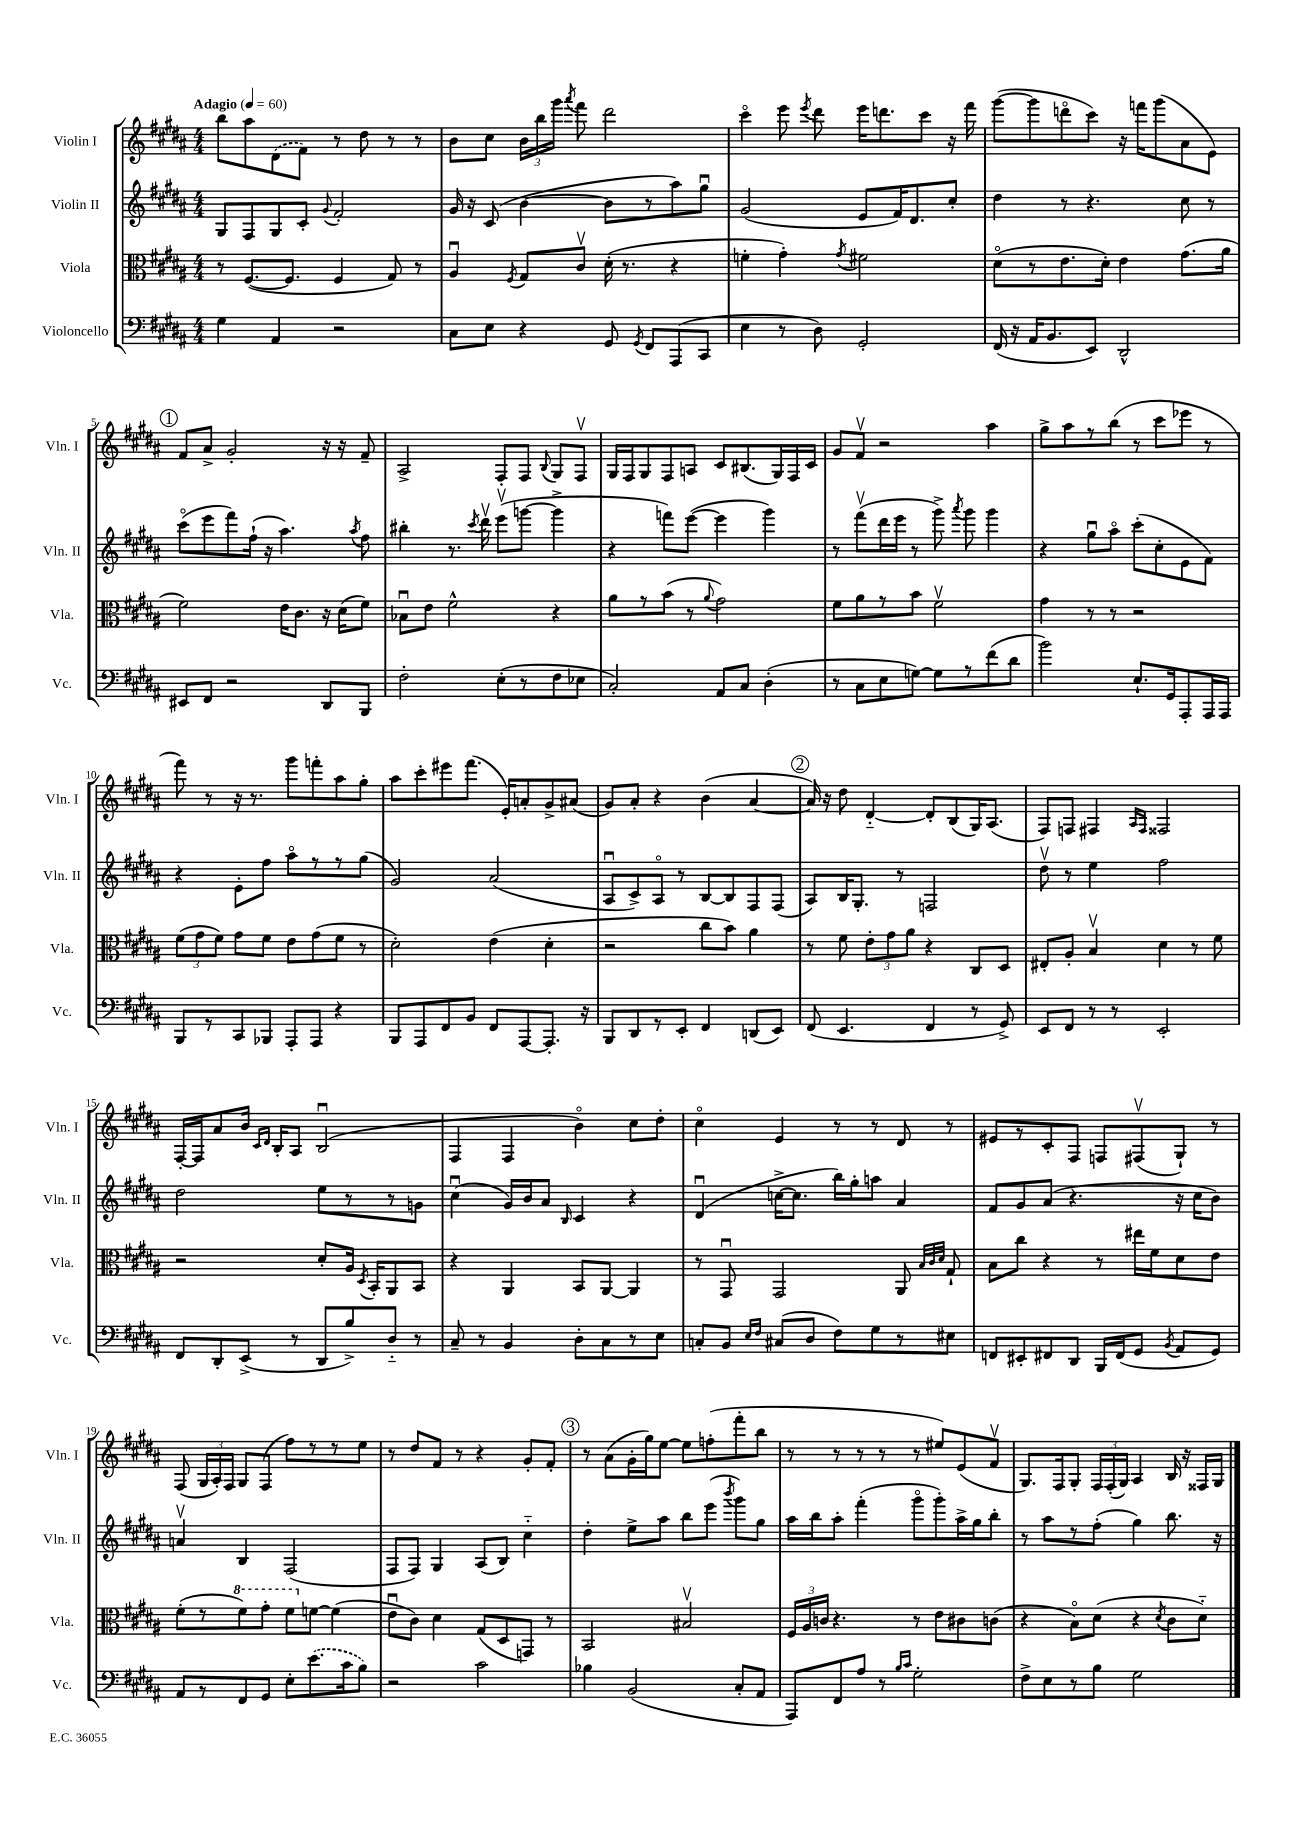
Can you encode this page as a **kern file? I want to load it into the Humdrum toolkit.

**kern	**kern	**kern	**kern
*part4	*part3	*part2	*part1
*staff4	*staff3	*staff2	*staff1
*I"Violoncello	*I"Viola	*I"Violin II	*I"Violin I
*I'Vc.	*I'Vla.	*I'Vln. II	*I'Vln. I
*clefF4	*clefC3	*clefG2	*clefG2
*k[f#c#g#d#a#]	*k[f#c#g#d#a#]	*k[f#c#g#d#a#]	*k[f#c#g#d#a#]
*M4/4	*M4/4	*M4/4	*M4/4
*MM60	*MM60	*MM60	*MM60
=1	=1	=1	=1
!	!	!	!LO:TX:a:B:t=Adagio
4G#\	8r	8G#/L	8bb\L
.	([8.F#/L	8F#/	8aa#\
4AA#/	.	8G#/	(8d#\
.	8.F#/J]	.	.
.	.	8c#'/J	8f#\J)
.	.	8qqg#/	.
2r	4F#/	2f#'/	8r
.	.	.	8dd#\
.	8G#/)	.	8r
.	8r	.	8r
=2	=2	=2	=2
8C#\L	4A#u/	16g#/	8b\L
.	.	16r	.
8E\J	.	(8c#/	8cc#\J
.	8qF#/	.	.
4r	8G#/L	[4b\	24b\LL
.	.	.	24bb\
.	.	.	24ggg#\JJ
.	.	.	8qaaa#/
.	8c#v/J	.	8fff#\
8GG#/	(16d#'\	8b\L]	2ddd#\
.	8.r	.	.
8qGG#/	.	.	.
8FF#/L	.	8r	.
(8AAA#/	4r	8aa#\)	.
8CC#/J	.	8gg#u\J	.
=3	=3	=3	=3
4E\	4fn'\	(2g#/	4ccc#\
8r	4g#'\)	.	8eee\
.	.	.	8qeee/
8D#\)	.	.	8ddd#\
.	8qg#/	.	.
2GG#'/	2f#X\	8e/L	16eee\KL
.	.	.	8.dddn\
.	.	16f#/K)	.
.	.	8.d#/	.
.	.	.	8ccc#\J
.	.	8cc#'/J	16r
.	.	.	16fff#\
=4	=4	=4	=4
(16FF#/	(8d#\L	4dd#\	([8ggg#\L
16r	.	.	.
16AA#/KL	8r	.	8ggg#\]
8.BB/	.	.	.
.	8.e\	8r	8dddn\
8EE/J)	.	4.r	8ccc#\J)
.	16d#'\Jk)	.	.
2DD#^^/	4e\	.	16r
.	.	.	16fffn\KL
.	.	.	(8ggg#\
.	(8.g#\L	8cc#\	8a#\
.	.	8r	8e\J)
.	16a#\Jk	.	.
!!LO:LB:g=z
!!LO:REH:place=s1:t=1
=5	=5	=5	=5
8EE#X/L	2f#\)	(8ccc#\L	8f#/L
8FF#/J	.	8eee\	8a#^/J
2r	.	8fff#\)	2g#'/
.	.	(16ff#`\Jk	.
.	.	16r	.
.	16e\KL	4.aa#\)	.
.	8.c#\J	.	.
8DD#/L	16r	.	16r
.	(16d#\KL	.	16r
.	.	8qaa#/	.
8BBB/J	8f#\J)	8ff#\	8f#~/
=6	=6	=6	=6
2F#'\	8B-Xu\L	4bb#X'\	2A#^/
.	8e\J	.	.
.	2f#^^\	8.r	.
.	.	8qccc#/	.
.	.	16ddd#v\	.
(8E'\L	.	(8eeev\L	8F#'/L
8r	.	[8gggn\J	8F#/J
.	.	.	8qqB/
8F#\	4r	4ggg^\]	8G#/L
8E-X\J	.	.	8F#v/J
=7	=7	=7	=7
2C#'/)	8a#\L	4r	16G#/LL
.	.	.	16F#/J
.	8r	.	8G#/
.	(8b\J	8fffn\L)	8F#/
.	8r	([8eee\J	8An/J
.	8qqa#/	.	.
8AA#/L	2g#\)	4eee\]	8c#/L
8C#/J	.	.	(8.B#X/
(4D#'\	.	4ggg#\)	.
.	.	.	16G#/L)
.	.	.	16F#/
.	.	.	16c#/JJ
=8	=8	=8	=8
8r	8f#\L	8r	8g#/L
8C#\L	8a#\	(8fff#v\L	8f#v/J
8E\	8r	16ddd#\L	2r
.	.	16eee\JJ	.
[8Gn\J)	8b\J	8r	.
8G\L]	2f#v\	8ggg#^\)	.
.	.	8qaaa#/	.
8r	.	8ggg#\	.
(8f#\	.	4ggg#\	4aa#\
8d#\J	.	.	.
=9	=9	=9	=9
2b\)	4g#\	4r	8gg#^\L
.	.	.	8aa#\
.	8r	8gg#u\L	8r
.	8r	8aa#\J	(8bb\J
8.E`/L	2r	(8ccc#'\L	8r
.	.	8cc#'\	8ccc#\L
16GG#/k	.	.	.
8AAA#'/	.	8e\	8eee-X\J
16AAA#/L	.	8f#\J)	8r
16AAA#/JJ	.	.	.
!!LO:LB:g=z
=10	=10	=10	=10
8BBB/L	(12f#\L	4r	8fff#\)
.	12g#\	.	.
8r	.	.	8r
.	12f#\J)	.	.
8CC#/	8g#\L	8e'\L	16r
.	.	.	8.r
8BBB-X/J	8f#\J	8ff#\J	.
8AAA#'/L	8e\L	8aa#\L	8ggg#\L
8AAA#/J	(8g#\	8r	8fffn'\
4r	8f#\J	8r	8aa#\
.	8r	(8gg#\J	8gg#'\J
=11	=11	=11	=11
8BBB/L	2d#'\)	2g#/)	8aa#\L
8AAA#/	.	.	8ccc#'\
8FF#/	.	.	8eee#X\
8BB/J	.	.	(8.fff#\J
8FF#/L	(4e\	(2a#/	.
.	.	.	16e'/KL)
[8AAA#/	.	.	8an'/
8.AAA#'/J]	4d#'\	.	8g#^/
.	.	.	(8a#X/J
16r	.	.	.
=12	=12	=12	=12
8BBB/L	2r	8A#u/L	8g#/L)
8DD#/	.	8c#^/)	8a#'/J
8r	.	8A#/J	4r
8EE'/J	.	8r	.
4FF#/	8cc#\L	[8B/L	(4b\
.	8b\J)	8B/]	.
(8DDn/L	4a#\	8F#/	[4a#/
8EE/J)	.	(8F#/J	.
!!LO:REH:place=s1:t=2
=13	=13	=13	=13
(8FF#/	8r	8A#/L)	16a#/])
.	.	.	16r
4.EE/	8f#\	16B/K	8dd#\
.	.	8.G#'/J	.
.	12e'\L	.	[4d#/
.	12g#\	.	.
.	.	8r	.
.	12a#\J	.	.
4FF#/	4r	2Fn/	8d#'/L]
.	.	.	(8B/
8r	8C#/L	.	16G#/K)
.	.	.	(8.A#/J
8GG#^/)	8D#/J	.	.
=14	=14	=14	=14
8EE/L	8E#X'/L	8dd#v\	8F#/L)
8FF#/J	8A#'/J	8r	8Fn/J
8r	4Bv/	4ee\	4F#X/
8r	.	.	.
.	.	.	16qqA#/LL
.	.	.	16qqF#/JJ
2EE'/	4d#\	2ff#\	2F##X/
.	8r	.	.
.	8f#\	.	.
!!LO:LB:g=z
=15	=15	=15	=15
8FF#/L	2r	2dd#\	[16F#'/LL
.	.	.	16F#/J]
8DD#'/	.	.	8a#/
(8EE^/J	.	.	16b/Jk
.	.	.	16qqc#/LL
.	.	.	16qqd#/JJ
.	.	.	16B'/KL
8r	.	.	8A#/J
8DD#/L	8d#'/L	8ee\L	(2Bu/
8B^/)	16A#/Jk	8r	.
.	8qD#/	.	.
.	16BB'/KL	.	.
8D#/J	8AA#/	8r	.
8r	8BB/J	8gn\J	.
=16	=16	=16	=16
8C#~/	4r	(4cc#u\	4F#/
8r	.	.	.
4BB/	4AA#/	16g#/LL)	4F#/
.	.	16b/J	.
.	.	8a#/J	.
.	.	16qqB/	.
8D#'\L	8BB/L	4c#/	4b\)
8C#\	[8AA#/J	.	.
8r	4AA#/]	4r	8cc#\L
8E\J	.	.	8dd#'\J
=17	=17	=17	=17
8Cn'/L	8r	(4d#u/	4cc#\
8BB/J	8GG#u/	.	.
16qqE/LL	.	.	.
16qqF#/JJ	.	.	.
(8C#X/L	2GG#/	[16ccn^\KL	4e/
.	.	8.cc\J]	.
8D#/J	.	.	.
8F#\L)	.	16bb\LL)	8r
.	.	16gg#'\J	.
8G#\	.	8aan\J	8r
8r	8AA#/	4a#/	8d#/
.	32qqB/LLL	.	.
.	32qqc#/	.	.
.	32qqd#/JJJ	.	.
8E#X\J	8G#`/	.	8r
=18	=18	=18	=18
8FFn/L	8B\L	8f#/L	8e#X/L
8EE#X'/	8cc#\J	8g#/	8r
8FF#X/	4r	(8a#/J	8c#'/
8DD#/J	.	4.r	8F#/J
16BBB/LL	8r	.	8Fn/L
(16FF#/J	.	.	.
8GG#/J	16ee#X\LL	.	(8F#Xv/
.	16f#\J	.	.
8qBB/	.	.	.
8AA#/L	8d#\	16r	8G#`/J)
.	.	16cc#\KL	.
8GG#/J)	8e\J	8b\J)	8r
!!LO:LB:g=z
=19	=19	=19	=19
8AA#/L	(8f#'\L	4anv/	(8F#/
8r	8r	.	24G#/LL
.	.	.	24A#'/)
.	.	.	24F#/JJ
*	*8va	*	*
8FF#/	8ff#\)	4B/	8G#/L
8GG#/J	8gg#'\J	.	(8F#/J
8E'\L	8ff#\L	(2F#/	8ff#\L)
*	*X8va	*	*
(8.e\	[8fn\J	.	8r
.	(4f\]	.	8r
16c#\k	.	.	.
8B\J)	.	.	8ee\J
=20	=20	=20	=20
2r	8eu\L	8F#/L	8r
.	8c#\J)	8F#/J)	8dd#/L
.	4d#\	4G#/	8f#/J
.	.	.	8r
2c#\	(8G#/L	(8A#/L	4r
.	8D#/	8B/J)	.
.	8GGn/J)	4cc#\	8g#'/L
.	8r	.	8f#'/J
!!LO:REH:place=s1:t=3
=21	=21	=21	=21
4B-X\	2BB/	4dd#'\	8r
.	.	.	(8a#\L
(2BB/	.	8ee^\L	16g#'\L
.	.	.	16gg#\J)
.	.	8aa#\J	[8ee\J
.	2B#Xv/	8bb\L	8ee\L]
.	.	(8eee\J	(8ffn'\
.	.	8qbbb/	.
8C#'/L	.	8ggg#\L)	8fff#'\
8AA#/J	.	8gg#\J	8bb\J
=22	=22	=22	=22
8AAA#/L)	24F#/LL	16aa#\LL	8r
.	24A#/	.	.
.	.	16bb\J	.
.	24cn/JJ	.	.
8FF#/	4.r	8aa#'\J	8r
8A#/J	.	(4fff#'\	8r
8r	.	.	8r
16qqB/LL	.	.	.
16qqc#/JJ	.	.	.
2G#'\	8r	8ggg#\L	8r
.	8e\L	8ggg#'\)	8ee#X/L)
.	8c#X\	16aa#^\L	(8e/
.	.	16gg#\J	.
.	(8cn\J	8bb'\J	8f#v/J
=23	=23	=23	=23
8F#^\L	4r	8r	8.G#/L)
8E\	.	8aa#\L	.
.	.	.	16F#/k
8r	8B\L)	8r	8G#'/J
8B\J	(8d#\J	(8ff#'\J	24F#/LL
.	.	.	(24F#'/
.	.	.	24G#/JJ)
2G#\	4r	4gg#\)	4A#/
.	8qd#/	.	.
.	8c#\L	8.bb\	16B/
.	.	.	16r
.	8d#\J)	.	16F##X/LL
.	.	16r	16G#/JJ
==	==	==	==
*-	*-	*-	*-
